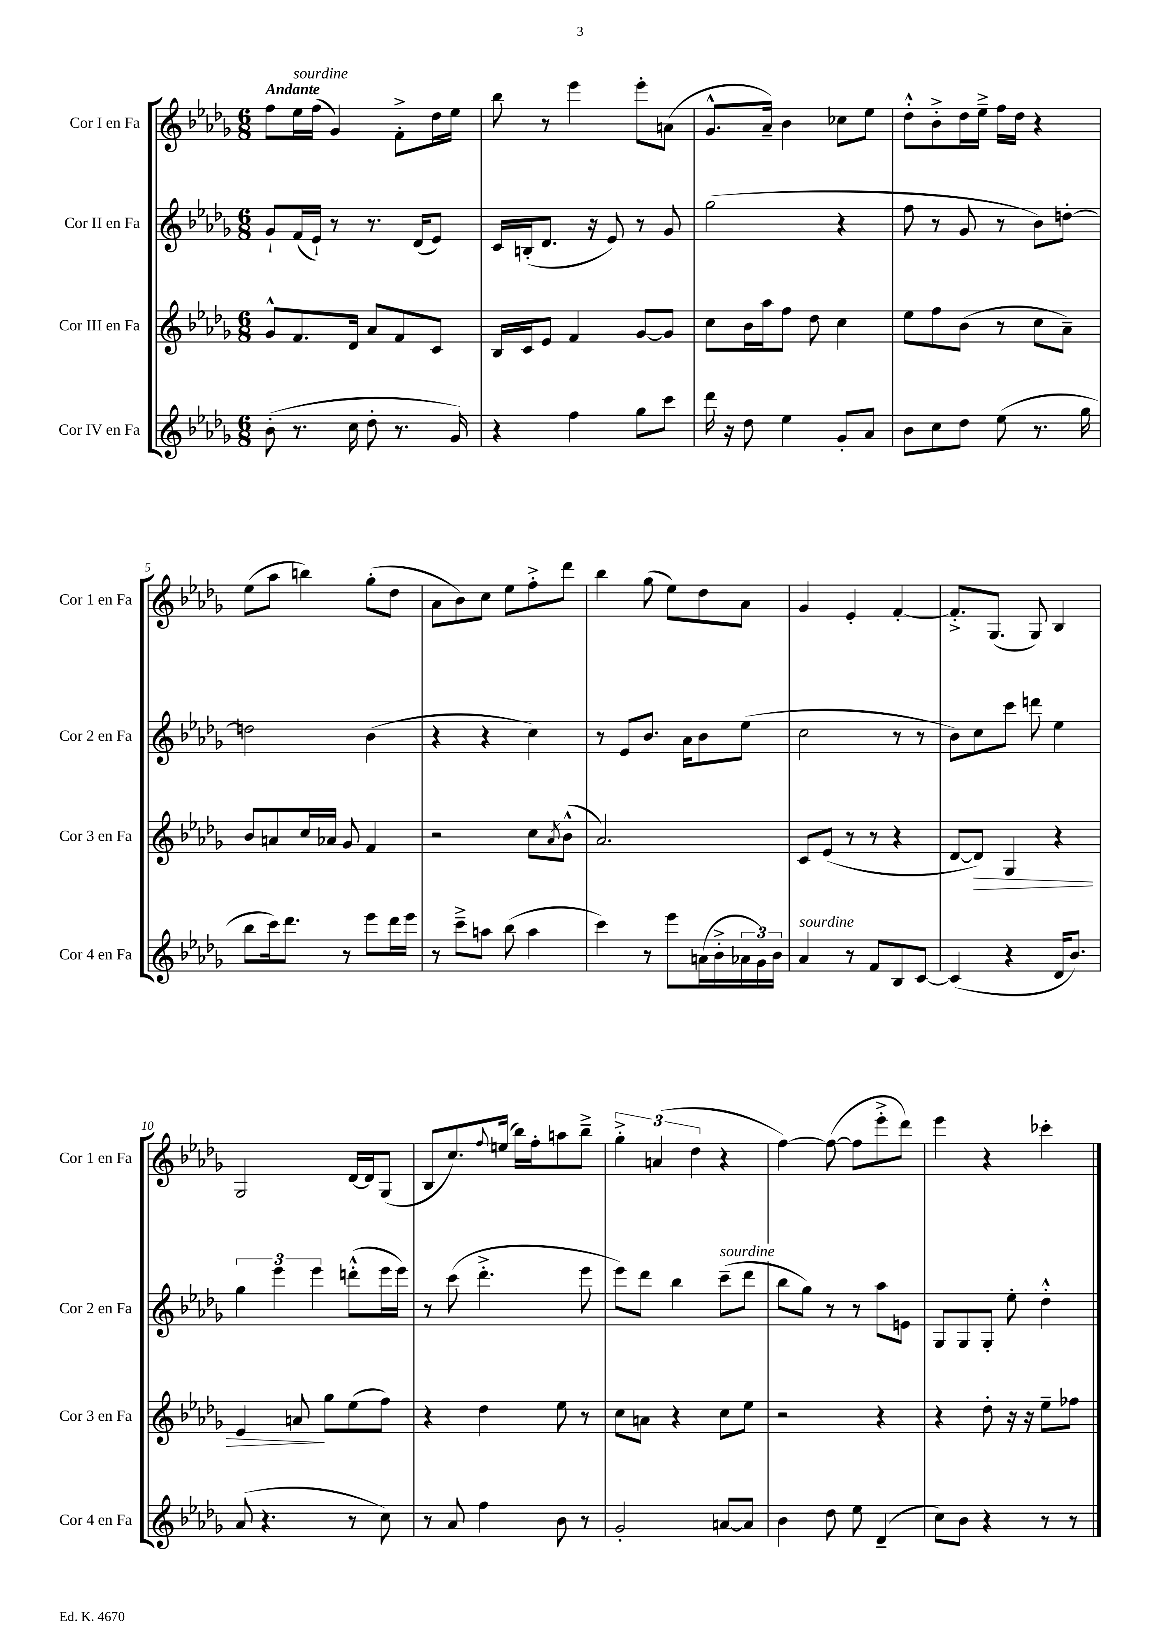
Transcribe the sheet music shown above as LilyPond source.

<<
\new StaffGroup <<
\new Staff = "s0" \with { instrumentName = "Cor I en Fa" shortInstrumentName = "Cor 1 en Fa" } {
    \clef treble \key des \major \numericTimeSignature \time 6/8 \tempo "Andante"
    f''8 ees''16^\markup { \italic "sourdine" } f''16( ges'4) f'8-.-> des''16 ees''16 |
    bes''8 r8 ees'''4 ees'''8-. a'8( |
    ges'8.-^ aes'16--) bes'4 ces''8 ees''8 |
    des''8-.-^ bes'8-.-> des''16 ees''16---> f''16 des''16 r4 |
    ees''8( aes''8 b''4) ges''8-.( des''8 |
    aes'8 bes'8) c''8 ees''8 f''8-.-> des'''8 |
    bes''4 ges''8( ees''8) des''8 aes'8 |
    ges'4 ees'4-. f'4~-. |
    f'8.-.-> ges8.( ges8) bes4 |
    ges2 des'16~ des'16 ges8( |
    bes8 c''8.) \appoggiatura { f''8 } e''16( bes''16) f''16-. a''8 bes''8---> |
    \tuplet 3/2 { ges''4-.-> a'4( des''4 } r4 |
    f''4~) f''8~( f''8 ees'''8-.-> des'''8) |
    ees'''4 r4 ces'''4-. \bar "|." |
}
\new Staff = "s1" \with { instrumentName = "Cor II en Fa" shortInstrumentName = "Cor 2 en Fa" } {
    \clef treble \key des \major \numericTimeSignature \time 6/8
    ges'8-! f'16( ees'16-!) r8 r8. des'16( ees'8) |
    c'16 b16-.( des'8. r16 ees'8) r8 ges'8 |
    ges''2( r4 |
    f''8 r8 ges'8 r8 bes'8) d''8~-. |
    d''2 bes'4( |
    r4 r4 c''4) |
    r8 ees'8 bes'8. aes'16 bes'8 ees''8( |
    c''2 r8 r8 |
    bes'8) c''8 c'''8 d'''8 ees''4 |
    \tuplet 3/2 { ges''4 ees'''4 ees'''4 } d'''8-.-^( ees'''16 ees'''16) |
    r8 c'''8( des'''4.-.-> ees'''8 |
    ees'''8) des'''8 bes''4 c'''8--^\markup { \italic "sourdine" }( des'''8 |
    bes''8 ges''8) r8 r8 aes''8 e'8 |
    ges8 ges8 ges8-. ees''8-. des''4-.-^ \bar "|." |
}
\new Staff = "s2" \with { instrumentName = "Cor III en Fa" shortInstrumentName = "Cor 3 en Fa" } {
    \clef treble \key des \major \numericTimeSignature \time 6/8
    ges'8-^ f'8. des'16 aes'8 f'8 c'8 |
    bes16 c'16 ees'8 f'4 ges'8~ ges'8 |
    c''8 bes'16 aes''16 f''8 des''8 c''4 |
    ees''8 f''8 bes'8( r8 c''8 aes'8--) |
    bes'8 a'8 c''16 aes'16 ges'8 f'4 |
    r2 c''8 \acciaccatura { aes'8 } bes'8-^( |
    aes'2.) |
    c'8 ees'8( r8 r8 r4 |
    des'8~ des'8\>) ges4 r4 |
    ees'4 a'8\! ges''8 ees''8( f''8) |
    r4 des''4 ees''8 r8 |
    c''8 a'8 r4 c''8 ees''8 |
    r2 r4 |
    r4 des''8-. r16 r16 ees''8-- fes''8 \bar "|." |
}
\new Staff = "s3" \with { instrumentName = "Cor IV en Fa" shortInstrumentName = "Cor 4 en Fa" } {
    \clef treble \key des \major \numericTimeSignature \time 6/8
    bes'8-.( r8. c''16 des''8-. r8. ges'16) |
    r4 f''4 ges''8 c'''8 |
    des'''16 r16 des''8 ees''4 ges'8-. aes'8 |
    bes'8 c''8 des''8 ees''8( r8. ges''16 |
    bes''8 c'''16) des'''8. r8 ees'''8 des'''16 ees'''16 |
    r8 c'''8---> a''8 bes''8( a''4 |
    c'''4) r8 ees'''8 a'16( bes'16-.-> \tuplet 3/2 { aes'16 ges'16) bes'16 } |
    aes'4^\markup { \italic "sourdine" } r8 f'8 bes8 c'8~ |
    c'4( r4 des'16 bes'8.) |
    aes'8( r4. r8 c''8) |
    r8 aes'8 f''4 bes'8 r8 |
    ges'2-. a'8~ a'8 |
    bes'4 des''8 ees''8 des'4--( |
    c''8) bes'8 r4 r8 r8 \bar "|." |
}
>>
>>
